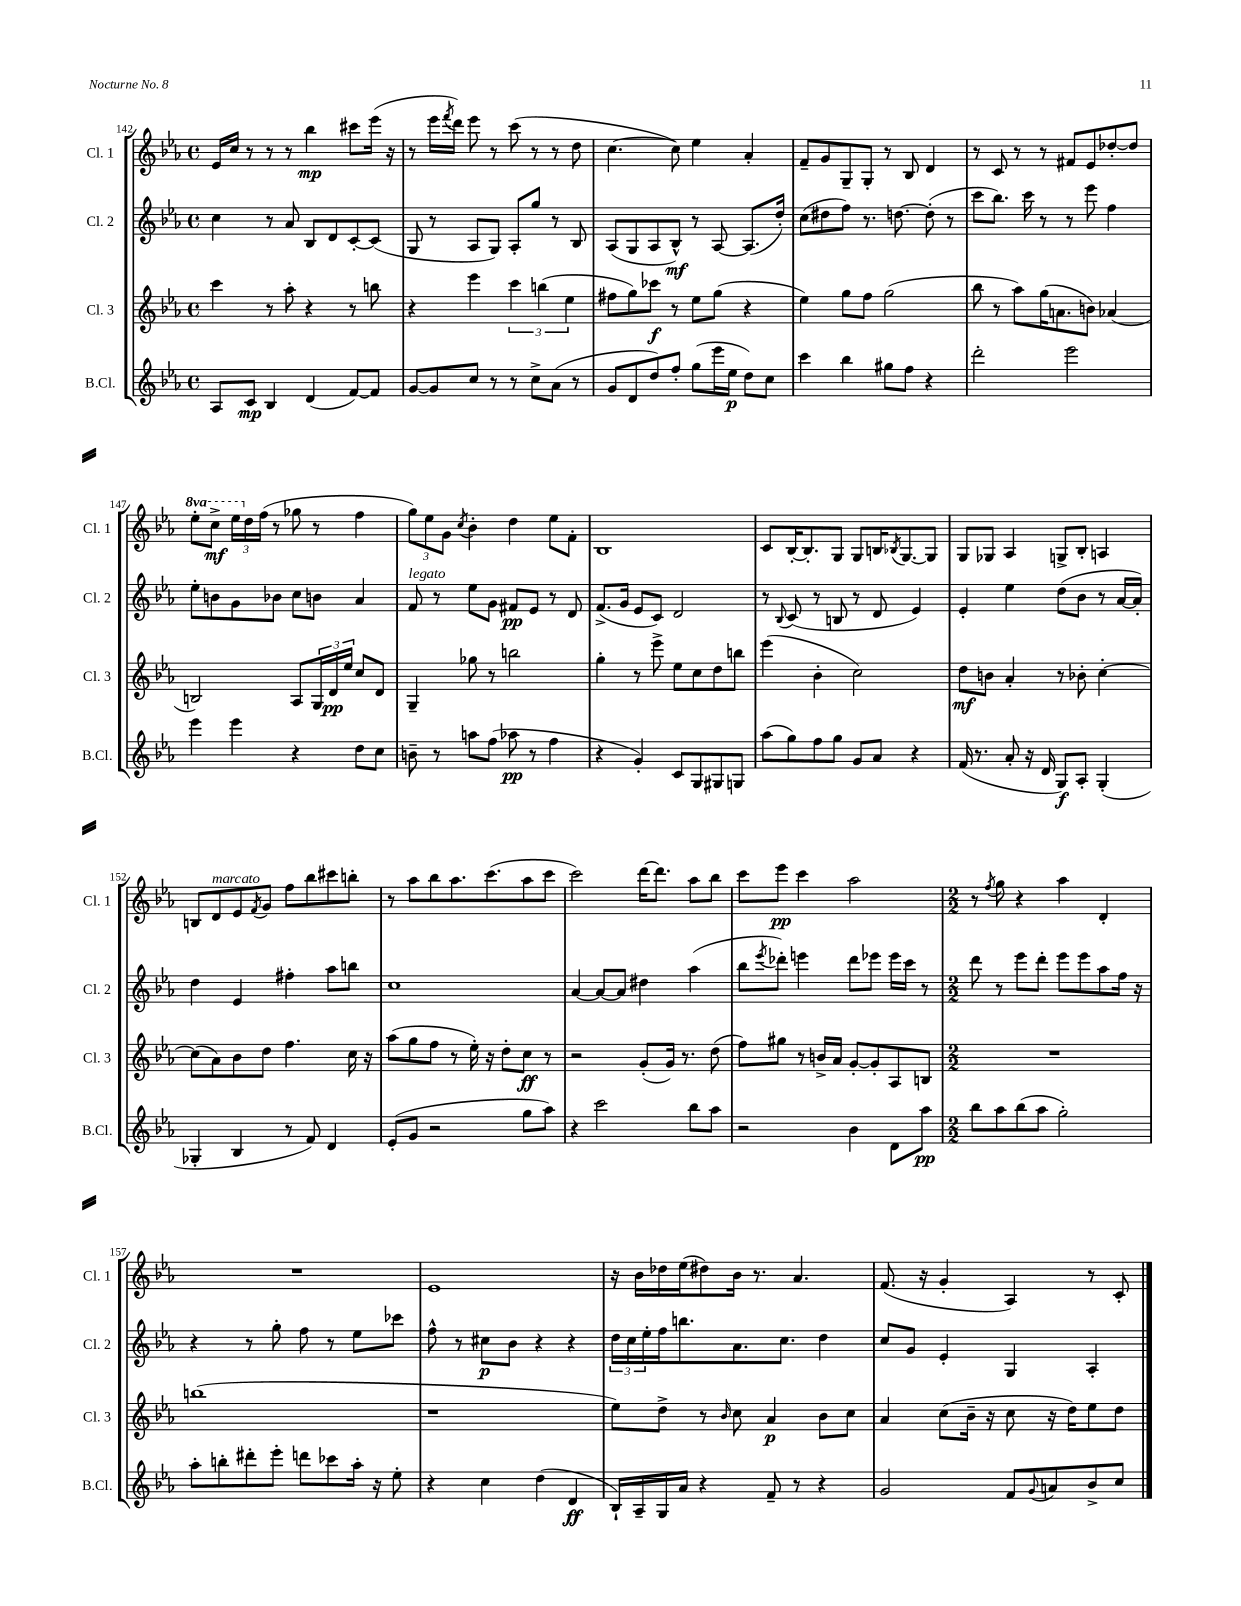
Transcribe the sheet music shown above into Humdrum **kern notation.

**kern	**kern	**kern	**kern
*staff4	*staff3	*staff2	*staff1
*clefG2	*clefG2	*clefG2	*clefG2
*k[b-e-a-]	*k[b-e-a-]	*k[b-e-a-]	*k[b-e-a-]
*M4/4	*M4/4	*M4/4	*M4/4
*met(c)	*met(c)	*met(c)	*met(c)
8A-/L	4ccc\	4cc\	16e-/LL
.	.	.	16cc/JJ
8c/J	.	.	8r
4B-/	8r	8r	8r
.	8aa-'\	8a-/	8r
(4d/	4r	8B-/L	4bb-\
.	.	8d/	.
[8f/L)	8r	[8c'/	8ccc#\L
8f/]J	8bb\	(8c/]J	(16eee-\Jk
.	.	.	16r
=	=	=	=
[8g/L	4r	8G/	8r
8g/]	.	8r	16eee-\LL
.	.	.	8qfff/
.	.	.	16ddd\JJ)
8cc/J	4eee-\	8A-/L	8eee-\
8r	.	8G/J)	8r
8r	6ccc\	8A-'/L	(8ccc\
8cc^\L	.	8gg/J	8r
.	(6bb\	.	.
(8a-\J	.	8r	8r
.	6ee-\	.	.
8r	.	8B-/	8dd\
=	=	=	=
8g/L	8ff#\L	(8A-/L	[4.cc\
8d/	8gg\)	8G/	.
8dd/)	8ccc-\J	8A-/	.
8ff'/J	8r	8B-^^/J)	8cc\])
(8gg\L	8ee-\L	8r	4ee-\
16eee-\L	(8gg\J	[8A-/	.
16ee-\JJ	.	.	.
8dd\L)	4r	(8.A-/]L	4a-'/
8cc\J	.	.	.
.	.	16dd'/Jk)	.
=	=	=	=
4ccc\	4ee-\)	(8cc\L	8f~/L
.	.	8dd#\	8g/
4bb-\	8gg\L	8ff\J)	8G~/
.	8ff\J	8.r	8G'/J
8gg#\L	(2gg\	.	8r
.	.	[8.dd\	.
8ff\J	.	.	8B-/
4r	.	(8dd'\]	4d/
.	.	8r	.
=	=	=	=
2ddd'\	8bb-\	8ccc\L	8r
.	8r	8.bb-\J)	8c/
.	8aa-\L)	.	8r
.	.	16ccc\	.
.	(16gg\K	8r	8r
.	8.a\	.	.
2eee-\	.	8r	8f#/L
.	8b\J)	8eee-\	8e-/
.	(4a-/	4ff\	[8dd-'/
.	.	.	8dd-/]J
=	=	=	=
4eee-\	2B/)	8ee-'\L	8eee-'\L
.	.	8b\	8ccc^\J
4eee-\	.	8g\	24eee-\LL
.	.	.	24dd\
.	.	.	(24ff\JJ
.	.	8b-\J	8r
4r	8A-/L	8cc\L	8gg-\
.	24G/L	8b\J	8r
.	24d/	.	.
.	24ee-/JJ	.	.
8dd\L	8cc/L	4a-/	4ff\
8cc\J	8d/J	.	.
=	=	=	=
8b~\	4G~/	8f/	12gg\L)
.	.	.	12ee-\
8r	.	8r	.
.	.	.	12g\J
.	.	.	8qcc/
8aa\L	8gg-\	8ee-\L	4b-'\
(8ff\J	8r	8g\J	.
8aa-\	2bb\	8f#/L	4dd\
8r	.	8e-/J	.
4ff\	.	8r	8ee-\L
.	.	8d/	8f'\J
=	=	=	=
4r	4gg'\	(8.f^/L	1B-
.	.	16g/Jk	.
4g'/)	8r	8e-/L	.
.	8eee-^\	8c/J)	.
8c/L	8ee-\L	2d/	.
8G/	8cc\	.	.
8G#/	8dd\	.	.
8G/J	8bb\J	.	.
=	=	=	=
(8aa-\L	(4eee-\	8r	8c/L
.	.	8qqB-/	.
8gg\)	.	(8c/	[16B-'/K
.	.	.	8.B-'/]
8ff\	4b-'\	8r	.
8gg\J	.	8B/	8G/J
8g/L	2cc\)	8r	8G/L
8a-/J	.	8d/	16B/K
.	.	.	8qB-/
.	.	.	[8.G/
4r	.	4e-/)	.
.	.	.	8G/]J
=	=	=	=
(16f/	8dd\L	4e-'/	8G/L
8.r	.	.	.
.	8b\J	.	8G-/J
8a-'/	4a-'/	4ee-\	4A-/
16r	.	.	.
16d/	.	.	.
8G/L)	8r	(8dd\L	8G^/L
8A-'/J	8b-'\	8b-\J	8B-'/J
(4G'/	[4cc'\	8r	4A/
.	.	[16a-/LL	.
.	.	16a-'/]JJ)	.
=	=	=	=
4G-'/	(8cc\]L	4dd\	8B/L
.	8a-\)	.	8d/
4B-/	8b-\	4e-/	8e-/
.	.	.	8qf/
.	8dd\J	.	8g/J
8r	4.ff\	4ff#'\	8ff\L
8f/)	.	.	8bb-\
4d/	.	8aa-\L	8ccc#\
.	16cc\	8bb\J	8bb'\J
.	16r	.	.
=	=	=	=
(8e-'/L	(8aa-\L	1cc	8r
8g/J	8gg\	.	8aa-\L
2r	8ff\J	.	8bb-\
.	8r	.	8.aa-\
.	16ee-'\)	.	.
.	16r	.	(8.ccc\
.	8dd'\L	.	.
8gg\L	8cc\J	.	8aa-\
8aa-\J)	8r	.	8ccc\J
=	=	=	=
4r	2r	[4a-/	2ccc\)
2ccc\	.	8a-/_L	.
.	.	8a-/]J	.
.	(8g'/L	4dd#\	[16ddd\LK
.	.	.	8.ddd\]J
.	16g/Jk)	.	.
.	8.r	.	.
8bb-\L	.	(4aa-\	8aa-\L
8aa-\J	(8dd\	.	8bb-\J
=	=	=	=
2r	8ff\L)	8bb-\L	8ccc\L
.	.	8qeee-/	.
.	8gg#\J	8ddd-'\J)	8eee-\J
.	8r	4eee\	4ccc\
.	16b^/LL	.	.
.	16a-/JJ	.	.
4b-\	[8g'/L	8ddd-\L	2aa-\
.	8g'/]	8eee-\J	.
8d\L	8A-/	16eee-\LL	.
.	.	16ccc\JJ	.
8aa-\J	8B/J	8r	.
=	=	=	=
*M2/2	*M2/2	*M2/2	*M2/2
8bb-\L	1r	8ddd\	8r
.	.	.	8qff/
8aa-\	.	8r	8gg\
(8bb-\	.	8eee-\L	4r
8aa-\J	.	8ddd'\J	.
2gg'\)	.	8eee-\L	4aa-\
.	.	8eee-\	.
.	.	8aa-\	4d'/
.	.	16ff\Jk	.
.	.	16r	.
=	=	=	=
8aa-'\L	(1bb	4r	1r
8bb'\	.	.	.
8ddd#'\	.	8r	.
8eee-'\J	.	8gg'\	.
8ddd\L	.	8ff\	.
8ccc-\	.	8r	.
16aa-'\Jk	.	8ee-\L	.
16r	.	.	.
8ee-'\	.	8ccc-\J	.
=	=	=	=
4r	1r	8ff^^\	1e-
.	.	8r	.
4cc\	.	8cc#\L	.
.	.	8b-\J	.
(4dd\	.	4r	.
4d/	.	4r	.
=	=	=	=
16B-`/LL)	8ee-\L)	24dd\LL	16r
.	.	24cc\	.
16A-~/	.	.	16b-\LL
.	.	24ee-'\	.
16G/	8dd^\J	16ff\J	16dd-\
16a-/JJ	.	8.bb\	(16ee-\J
4r	8r	.	8dd#\)
.	16qqb-/	.	.
.	8cc\	8.a-\	16b-\Jk
.	.	.	8.r
8f~/	4a-/	.	.
.	.	8.cc\J	.
8r	.	.	4.a-/
4r	8b-\L	4dd\	.
.	8cc\J	.	.
=	=	=	=
2g/	4a-/	8cc/L	(8.f/
.	.	8g/J	.
.	.	.	16r
.	(8cc\L	4e-'/	4g'/
.	16b-~\Jk	.	.
.	16r	.	.
8f/L	8cc\	4G/	4A-/)
8qqg/	.	.	.
8a/	16r	.	.
.	16dd\LK)	.	.
8b-^/	8ee-\	4A-'/	8r
8cc/J	8dd\J	.	8c'/
==	==	==	==
*-	*-	*-	*-
